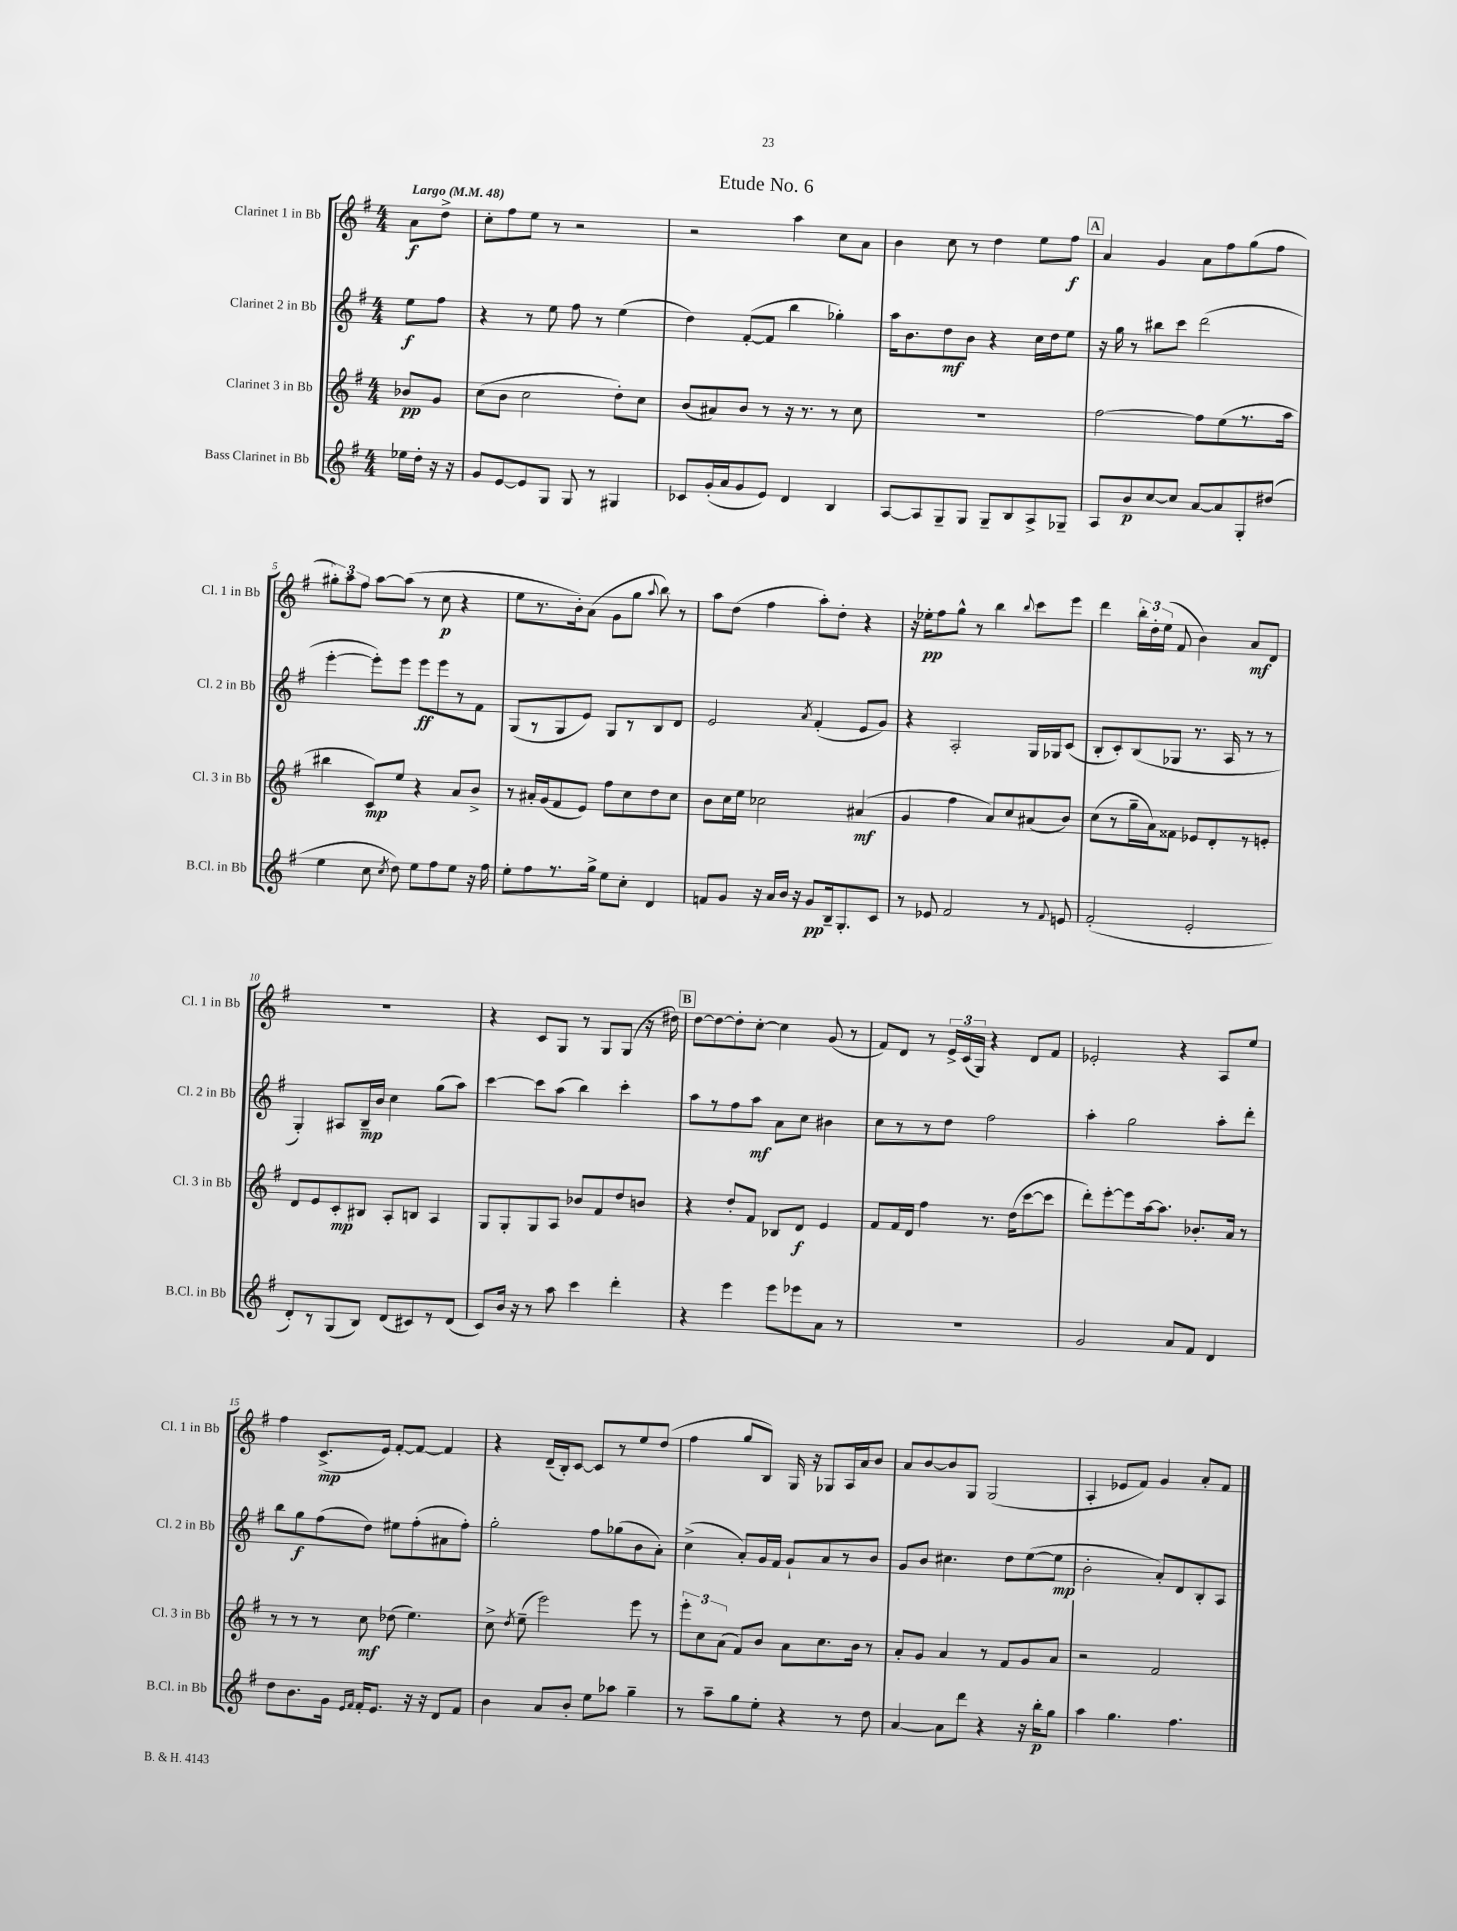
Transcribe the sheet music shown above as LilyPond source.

\header { title = "Etude No. 6" }
<<
\new StaffGroup <<
\new Staff = "s0" \with { instrumentName = "Clarinet 1 in Bb" shortInstrumentName = "Cl. 1 in Bb" } {
    \clef treble \key g \major \numericTimeSignature \time 4/4 \partial 4 \tempo "Largo" 4 = 48
    \autoBeamOff a'8[\f d''8]-> |
    c''8[-. fis''8 e''8] r8 r2 |
    r2 a''4 c''8[ a'8] |
    b'4 c''8 r8 d''4 e''8[ fis''8]\f |
    \mark \markup { \box "A" } a'4 g'4 a'8[ fis''8 g''8( fis''8] |
    \tuplet 3/2 { gis''8[-.) a''8 fis''8] } a''8[~ a''8]( r8 c''8\p r4 |
    e''8[ r8. b'16-.) a'8]( g'8[ g''8] \appoggiatura { a''8 } b''8) r8 |
    a''8[ d''8]( fis''4 a''8[-.) d''8]-. r4 |
    r16 ees''16[-.\pp fis''8 g''8]-^ r8 b''4 \appoggiatura { b''8 } c'''8[ e'''8] |
    d'''4 \tuplet 3/2 { b''16[-. d''16-. e''16]( } fis'8 b'4) a'8[\mf d'8] |
    R1 |
    r4 c'8[ g8] r8 g8[ g8]( r16 dis''16) |
    \mark \markup { \box "B" } d''8[~ d''8~ d''8-. c''8]~-. c''4 g'8( r8 |
    fis'8[) d'8] r8 \tuplet 3/2 { e'16[-> c'16( g16]) } r4 d'8[ fis'8] |
    ees'2-. r4 a8[ e''8] |
    fis''4 c'8.[->\mp( e'16]) fis'8[~-. fis'8]~ fis'4 |
    r4 d'16[--( b16-.) c'8]~ c'8[ r8 e''8 d''8]( |
    fis''4 g''8[ b8]) g16 r16 ges8[ a16 a'16 b'8] |
    a'8[ b'8~ b'8 g8] g2( |
    a4-. ees'8[ fis'8]) g'4 a'8[-. fis'8] \bar "|." |
}
\new Staff = "s1" \with { instrumentName = "Clarinet 2 in Bb" shortInstrumentName = "Cl. 2 in Bb" } {
    \clef treble \key g \major \numericTimeSignature \time 4/4 \partial 4
    \autoBeamOff e''8[\f fis''8] |
    r4 r8 e''8 fis''8 r8 e''4( |
    d''4) fis'8[~-.( fis'8] b''4 ges''4-.) |
    a''16[ b'8. d''8\mf b'8] r4 c''16[ d''16 e''8] |
    \mark \markup { \box "A" } r16 g''16 r8 bis''8[ c'''8] d'''2( |
    e'''4~-. e'''8[-.) e'''8] e'''8[\ff e'''8 r8 fis'8] |
    g8[( r8 g8 e'8]) g8[ r8 b8 d'8] |
    e'2 \acciaccatura { a'8 } fis'4-.( e'8[ g'8]) |
    r4 a2-. g16[ ges16 c'8]( |
    b8[-. c'8-.) b8( ges8] r8. a16 r8 r8 |
    g4-.) ais8[ b16--\mp b'16] c''4 g''8[( a''8]) |
    c'''4~ c'''8[ a''8]( b''4) c'''4-. |
    \mark \markup { \box "B" } a''8[ r8 fis''8 a''8]\mf a'8[ c''8] bis'4 |
    c''8[ r8 r8 d''8] fis''2 |
    a''4-. g''2 a''8[-. d'''8]-. |
    b''8[ g''8\f fis''8( d''8]) eis''8[ fis''8-.( ais'8 fis''8]-.) |
    g''2-. fis''8[ ges''8( b'8 a'8]-.) |
    c''4->( a'8[-.) g'16 fis'16] g'8[-! a'8 r8 b'8] |
    g'8[ b'8] cis''4. d''8[ e''8~( e''8]\mp |
    b'2-. a'8[-.) d'8 b8-. a8] \bar "|." |
}
\new Staff = "s2" \with { instrumentName = "Clarinet 3 in Bb" shortInstrumentName = "Cl. 3 in Bb" } {
    \clef treble \key g \major \numericTimeSignature \time 4/4 \partial 4
    \autoBeamOff bes'8[\pp g'8] |
    c''8[( b'8] c''2 d''8[-.) c''8] |
    b'8[( ais'8) b'8] r8 r16 r8. r8 c''8 |
    r1 |
    \mark \markup { \box "A" } fis''2~ fis''8[ e''8( r8. a''16] |
    bis''4 c'8[\mp) e''8] r4 a'8[ b'8]-> |
    r8 ais'16[-. g'16( fis'8 e'8]) fis''8[ c''8 d''8 c''8] |
    b'8[ c''16 e''16] ces''2 ais'4\mf( |
    g'4 fis''4 a'8[) c''8 ais'8( b'8]) |
    c''8[( r8 g''16-- a'16) fisis'8] ees'8[ d'8-. r8 e'8]-. |
    d'8[ e'8 c'8-.\mp bis8] a8[-. b8] a4 |
    g8[ g8-. g8 a8] bes'8[ fis'8 d''8 b'8] |
    \mark \markup { \box "B" } r4 d''8[-. fis'8] bes8[ d'8]\f e'4 |
    fis'8[ fis'16 d'16] fis''4 r8. d''16[( c'''8~ c'''8] |
    d'''8[-.) e'''8~-. e'''8 a''16~ a''8.] bes'8.[-. a'16] r8 |
    r8 r8 r8 c''8\mf des''8( e''4.) |
    c''8-> \acciaccatura { d''8 } e''8--( e'''2) e'''8 r8 |
    \tuplet 3/2 { e'''8[-. c''8 a'8]( } fis'8[) b'8] a'8[ c''8. b'16] r8 |
    a'8[-. g'8] a'4 r8 fis'8[ g'8 a'8] |
    r2 fis'2 \bar "|." |
}
\new Staff = "s3" \with { instrumentName = "Bass Clarinet in Bb" shortInstrumentName = "B.Cl. in Bb" } {
    \clef treble \key g \major \numericTimeSignature \time 4/4 \partial 4
    \autoBeamOff ees''16[ d''16]-. r16 r16 |
    g'8[ e'8~ e'8 g8] g8 r8 gis4 |
    ces'8[ g'16-.( a'16 g'8 e'8]) d'4 b4 |
    a8[~ a8 g8-- g8] g8[-- b8 a8-> ges8]-- |
    \mark \markup { \box "A" } a8[ b'8\p c''8~ c''8] a'8[~ a'8 g8-. dis''8]( |
    e''4 c''8 \acciaccatura { c''8 } d''8) e''8[ fis''8 e''8] r16 fis''16 |
    e''8[-. fis''8 r8. g''16]-> e''8[ c''8]-. d'4 |
    f'8[ g'8] r16 a'16[ b'16] r16 g'8[\pp b16-- g8.-. c'8] |
    r8 ees'8 fis'2 r8 \appoggiatura { fis'8 } e'8 |
    fis'2-.( e'2-. |
    d'8[-.) r8 g8( b8]) d'8[( cis'8) r8 d'8]( |
    c'8[) b'16] r16 r8 a''8 c'''4 d'''4-. |
    \mark \markup { \box "B" } r4 e'''4 e'''8[ ees'''8 a'8] r8 |
    R1 |
    g'2 a'8[ fis'8] d'4 |
    d''8[ b'8. g'16] \grace { e'16[ fis'16] } fis'16[-. e'8.] r16 r16 d'8[ fis'8] |
    b'4 a'8[ b'8]-. e''8[ aes''8] g''4-- |
    r8 a''8[-- g''8 e''8]-. r4 r8 d''8 |
    a'4~ a'8[ d'''8] r4 r16 b''16[-.\p g''8] |
    a''4 g''4. fis''4. \bar "|." |
}
>>
>>
